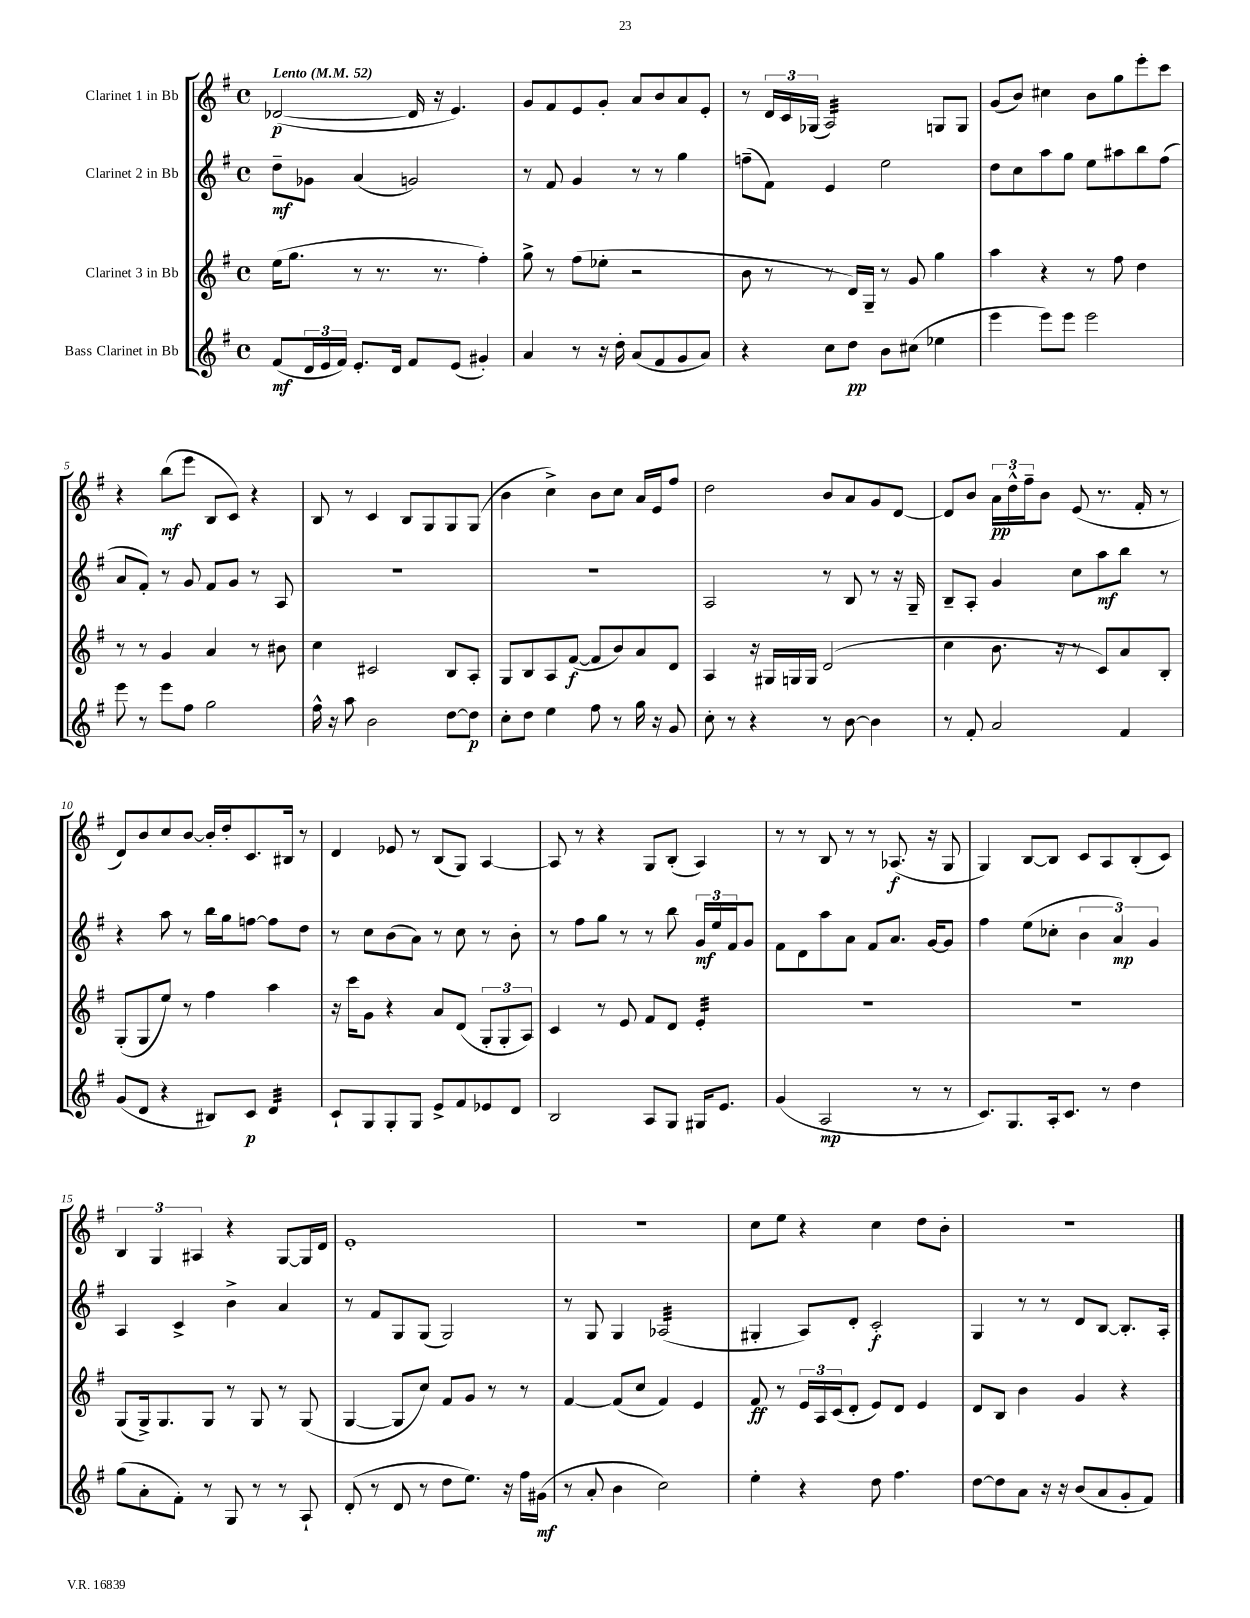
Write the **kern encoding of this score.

**kern	**kern	**kern	**kern
*staff4	*staff3	*staff2	*staff1
*clefG2	*clefG2	*clefG2	*clefG2
*k[f#]	*k[f#]	*k[f#]	*k[f#]
*M4/4	*M4/4	*M4/4	*M4/4
*met(c)	*met(c)	*met(c)	*met(c)
*MM52	*MM52	*MM52	*MM52
(8f#	(16ee	8dd~	([2d-
.	8.gg	.	.
24d	.	8g-	.
24e	.	.	.
24f#)	.	.	.
8.e'	8r	(4a	.
.	8.r	.	.
16d	.	.	.
8f#	.	2g)	16d-]
.	8.r	.	16r
(8e	.	.	4.e)
4g#')	4ff#')	.	.
=	=	=	=
4a	8gg^	8r	8g
.	8r	8f#	8f#
8r	(8ff#	4g	8e
16r	8ee-'	.	8g'
16dd'	.	.	.
(8a	2r	8r	8a
8f#	.	8r	8b
8g	.	4gg	8a
8a)	.	.	8e'
=	=	=	=
4r	8b	(8ff~	8r
.	8r	8f#)	24d
.	.	.	24c
.	.	.	(24G-
8cc	8r	4e	2A)
8dd	16d)	.	.
.	16G~	.	.
8b	8r	2ee	.
(8cc#	8g	.	.
4ee-	4gg	.	8G
.	.	.	8G
=	=	=	=
4eee	4aa	8dd	(8g
.	.	8cc	8b)
8eee)	4r	8aa	4cc#
8eee	.	8gg	.
2eee	8r	8ee	8b
.	8ff#	8aa#	8gg
.	4dd	8bb	8eee'
.	.	(8ff#	8ccc
=	=	=	=
8eee	8r	8a	4r
8r	8r	8f#')	.
8eee	4g	8r	(8bb
8ff#	.	8g	8eee
2gg	4a	8f#	8B
.	.	8g	8c)
.	8r	8r	4r
.	8b#	8A	.
=	=	=	=
16ff#^^	4cc	1r	8B
16r	.	.	.
8aa	.	.	8r
2b	2c#	.	4c
.	.	.	8B
.	.	.	8G
[8dd	8B	.	8G
8dd]	8A'	.	(8G
=	=	=	=
8cc'	8G	1r	4b
8dd	8B	.	.
4ee	8A	.	4cc^)
.	([8f#	.	.
8ff#	8f#]	.	8b
8r	8b)	.	8cc
16gg	8a	.	16a
16r	.	.	16e
8g	8d	.	8ff#
=	=	=	=
8cc'	4A	2A	2dd
8r	.	.	.
4r	16r	.	.
.	16G#	.	.
.	16G	.	.
.	16G	.	.
8r	(2d	8r	8b
[8b	.	8B	8a
4b]	.	8r	8g
.	.	16r	[8d
.	.	16G~	.
=	=	=	=
8r	4cc	8B~	8d]
8f#'	.	8A'	8b
2a	8.b	4g	24a
.	.	.	24dd^^
.	.	.	24ff#~
.	.	.	8b
.	16r	.	.
.	8r	8cc	(8e
.	8c)	8aa	8.r
4f#	8a	8bb	.
.	.	.	16f#'
.	8B'	8r	8r
=	=	=	=
(8g	(8G'	4r	8d)
8d	8G	.	8b
4r	8ee)	8aa	8cc
.	8r	8r	[8b
8B#)	4ff#	16bb	16b']
.	.	16gg	16dd'
8c	.	[8ff	8.c
4d	4aa	8ff]	.
.	.	.	16B#
.	.	8dd	8r
=	=	=	=
8c`	16r	8r	4d
.	16ccc	.	.
8G	8g	8cc	.
8G'	4r	(8b	8e-
8G	.	8a)	8r
8e^	8a	8r	(8B
8f#	(8d	8cc	8G)
8e-	12G'	8r	[4A
.	12G'	.	.
8d	.	8b'	.
.	12A)	.	.
=	=	=	=
2B	4c	8r	8A]
.	.	8ff#	8r
.	8r	8gg	4r
.	8e	8r	.
8A	8f#	8r	8G
8G	8d	8bb	(8B'
16G#	4e'	24g	4A)
.	.	24ee	.
8.e	.	.	.
.	.	24f#	.
.	.	8g	.
=	=	=	=
(4g	1r	8f#	8r
.	.	8d	8r
2A	.	8aa	8B
.	.	8a	8r
.	.	8f#	8r
.	.	8.a	(8.A-
8r	.	.	.
.	.	[16g	16r
8r	.	8g]	8G
=	=	=	=
8.c)	1r	4ff#	4G)
8.G	.	.	.
.	.	(8ee	[8B
16A'	.	8cc-'	8B]
8.c	.	.	.
.	.	6b	8c
8r	.	.	8A
.	.	6a)	.
4dd	.	.	(8B'
.	.	6g	.
.	.	.	8c)
=	=	=	=
(8gg	(8G	4A	6B
8a'	16G^)	.	.
.	.	.	6G
.	8.G	.	.
8f#')	.	4c^	.
.	.	.	6A#
8r	8G	.	.
8G	8r	4b^	4r
8r	8G	.	.
8r	8r	4a	[8G
8A`	(8G	.	16G]
.	.	.	16d
=	=	=	=
(8d'	[4G	8r	1e'
8r	.	8f#	.
8d	8G]	8G	.
8r	8cc)	(8G	.
8dd	8f#	2G)	.
8.ee)	8g	.	.
.	8r	.	.
16r	.	.	.
16ff#	8r	.	.
(16g#	.	.	.
=	=	=	=
8r	[4f#	8r	1r
8a'	.	8G	.
4b	(8f#]	4G	.
.	8cc	.	.
2cc)	4f#)	(2A-	.
.	4e	.	.
=	=	=	=
4ee'	8f#	4G#'	8cc
.	8r	.	8ee
4r	24e	8A)	4r
.	24A	.	.
.	(24c	.	.
.	8d'	8d'	.
8dd	8e)	2c'	4cc
4.ff#	8d	.	.
.	4e	.	8dd
.	.	.	8b'
=	=	=	=
[8dd	8d	4G	1r
8dd]	8B	.	.
8a	4b	8r	.
16r	.	8r	.
16r	.	.	.
(8b	4g	8d	.
8a	.	[8B	.
8g'	4r	8.B']	.
8f#)	.	.	.
.	.	16A'	.
==	==	==	==
*-	*-	*-	*-
